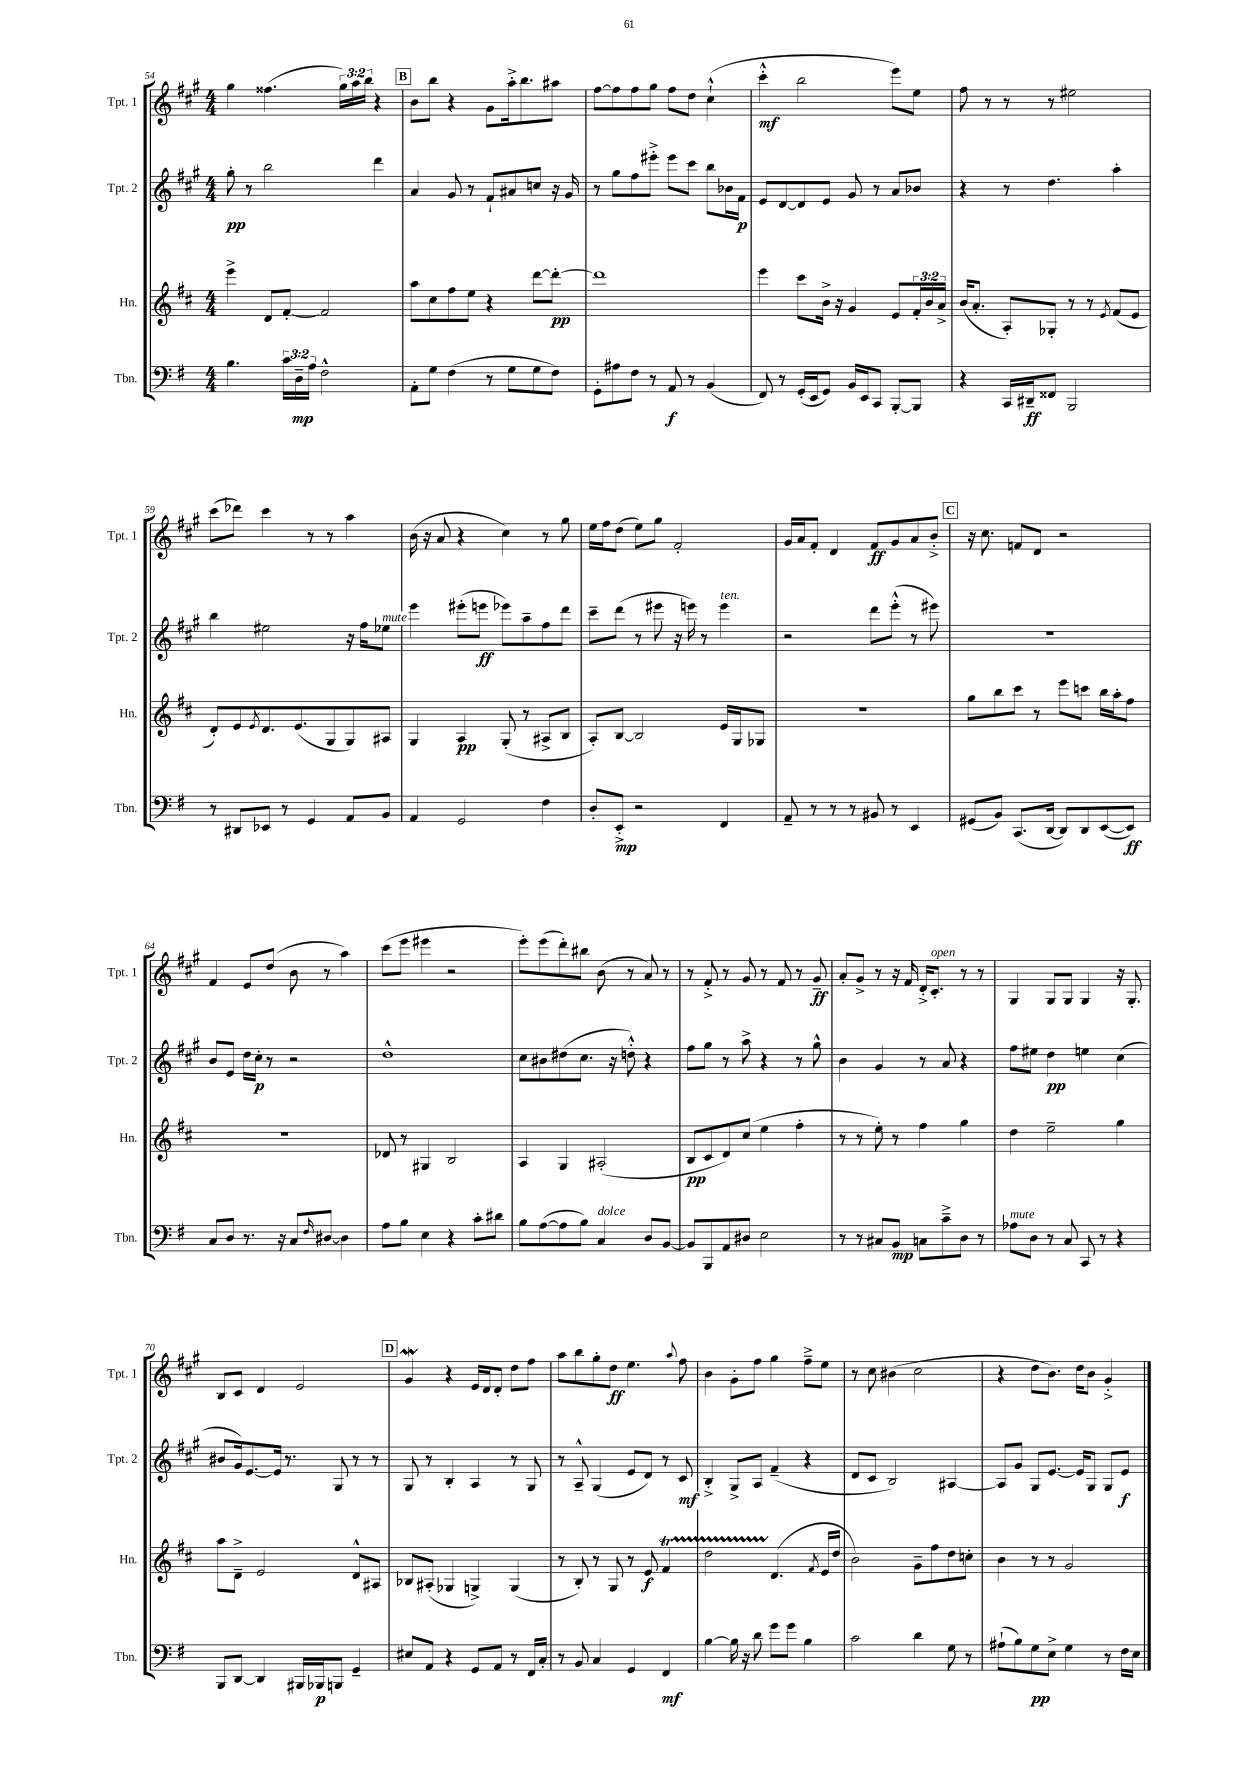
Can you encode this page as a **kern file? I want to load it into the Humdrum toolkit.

**kern	**kern	**kern	**kern
*staff4	*staff3	*staff2	*staff1
*clefF4	*clefG2	*clefG2	*clefG2
*k[f#]	*k[f#c#]	*k[f#c#g#]	*k[f#c#g#]
*M4/4	*M4/4	*M4/4	*M4/4
4.B	4eee^	8gg#'	4gg#
.	.	8r	.
.	8d	2bb	(4.ff##
24c	[8f#'	.	.
24D~	.	.	.
24A	.	.	.
2F#^^	2f#]	.	.
.	.	.	24gg#)
.	.	.	24aa
.	.	.	24bb
.	.	4ddd	4r
=	=	=	=
8AA'	8aa	4a	8b
8G	8cc#	.	8bb
(4F#	8ff#	8g#	4r
.	8ee	8r	.
8r	4r	8f#`	8g#
8G	.	8a#	16aa'^
.	.	.	8.bb
8G	[8ddd	8cc	.
8F#)	8ddd'_	16r	8aa#
.	.	16g#	.
=	=	=	=
8GG'	1ddd]	8r	[8ff#
8A#	.	8gg#	8ff#]
8F#	.	8ff#	8ff#
8r	.	8eee#'^	8gg#
8AA	.	8eee#	8ff#
8r	.	8ccc#	8dd
(4BB	.	8bb	(4cc#`^^
.	.	16b-	.
.	.	16f#	.
=	=	=	=
8FF#)	4eee	8e	4ccc#'^^
8r	.	[8d	.
(16GG'	8ccc#	8d]	2bb
16EE	.	.	.
8GG)	16b^	8e	.
.	16r	.	.
16BB	4g	8g#	.
16EE	.	.	.
8CC	.	8r	.
[8BBB'	8e	8a	8eee)
8BBB]	24f#'	8b-	8ee
.	24b	.	.
.	24a^	.	.
=	=	=	=
4r	(16b	4r	8ff#
.	8.a'	.	.
.	.	.	8r
16CC	8A')	8r	8r
16DD#~	.	.	.
8FF##	8G-'	4.dd	8r
2BBB	8r	.	2ee#
.	8r	.	.
.	8qe	.	.
.	(8f#	4aa'	.
.	8e	.	.
=	=	=	=
8r	8d')	4bb	(8ccc#
8DD#	8e	.	8ddd-)
.	8qe	.	.
8EE-	8.d	2ee#	4ccc#
8r	.	.	.
.	(8.e	.	.
4GG	.	.	8r
.	8G	.	8r
8AA	8G)	16r	4aa
.	.	16ff#	.
8BB	8A#	8ee-	.
=	=	=	=
4AA	4G	4eee	(16b
.	.	.	16r
.	.	.	8a
2GG	4A	(8eee#'	4r
.	.	8eee	.
.	(8G'	8eee-)	4cc#)
.	8r	8aa~	.
4F#	8A#^	8ff#	8r
.	8B	8ddd	8gg#
=	=	=	=
8D'	8A')	8ccc#~	16ee
.	.	.	16ff#
8EE'^	[8B	(8ddd	(8dd
2r	2B]	8r	8ee)
.	.	8eee#	8gg#
.	.	16r	2f#'
.	.	16eee)	.
.	.	8r	.
4FF#	16e	4eee	.
.	16G	.	.
.	8G-	.	.
=	=	=	=
8AA~	1r	2r	16g#
.	.	.	16a
8r	.	.	8f#'
8r	.	.	4d
8r	.	.	.
8BB#	.	8ddd	8f#
8r	.	(8eee'^^	8g#
4EE	.	8r	8a
.	.	8eee#)	8b'^
=	=	=	=
(8GG#	8gg	1r	16r
.	.	.	8.cc#
8BB)	8bb	.	.
(8.CC	8ccc#	.	8f
.	8r	.	8d
[16DD	.	.	.
8DD])	8eee	.	2r
8DD	8ccc	.	.
([8EE	16bb	.	.
.	16aa'	.	.
8EE])	8ff#	.	.
=	=	=	=
8C	1r	8b	4f#
8D	.	8e	.
8.r	.	16dd	8e
.	.	16cc#'	.
.	.	8r	(8dd
16r	.	.	.
8C	.	2r	8b
16qqF#	.	.	.
[8D#	.	.	8r
4D#]	.	.	4aa)
=	=	=	=
8A	8d-	1dd^^	(8ccc#
8B	8r	.	8eee
4E	4G#	.	4eee#
4r	2B	.	2r
8c'	.	.	.
8d#	.	.	.
=	=	=	=
8B	4A	8cc#	8eee')
([8A	.	8b#	(8eee
8A]	4G	(8dd#	8ddd')
8B)	.	8.cc#	8bb#
4C	(2A#'	.	(8b
.	.	16r	.
.	.	8dd'^^)	8r
8D	.	4r	8a)
[8BB	.	.	8r
=	=	=	=
8BB]	8B	8ff#	8r
8BBB	8c#	8gg#	8f#'^
8AA	8d)	8r	8r
8D#	(8cc#	8aa^	8g#
2E	4ee	4r	8r
.	.	.	8f#
.	4ff#'	8r	8r
.	.	8gg#^^	8g#~
=	=	=	=
8r	8r	4b	8a'
8r	8r	.	8g#^
8C#	8ee')	4g#	8r
8BB	8r	.	16r
.	.	.	16f#
8C	4ff#	8r	16d'^
.	.	.	8.c#'
8c~^	.	8a	.
8D	4gg	4r	8r
8r	.	.	8r
=	=	=	=
8A-	4dd	8ff#	4G#
8D	.	8ee#	.
8r	2ee~	4dd	8G#
8C	.	.	8G#
8CC	.	4ee	4G#
8r	.	.	.
4r	4gg	(4cc#	16r
.	.	.	8.G#'
=	=	=	=
8BBB	8aa	8b#	8B
[8DD	8d~^	16g#)	8c#
.	.	[8.e	.
4DD]	2e	.	4d
.	.	16e]	.
.	.	8.r	.
16BBB#	.	.	2e
16BBB-	.	.	.
8BBB	.	8G#	.
4GG~	8d^^	8r	.
.	8A#	8r	.
=	=	=	=
8E#	8B-	8G#	4g#
8AA	(8A#'	8r	.
4r	4G-	4B'	4r
8GG	4G^)	4A	16e
.	.	.	16d
8AA	.	.	8d'
8r	(4G	8r	8dd
16FF#	.	8G#	8ff#
16C'	.	.	.
=	=	=	=
8r	8r	8r	8aa
8BB	8B')	8A~^^	8bb
4C	8r	(4G#	8gg#'
.	8G	.	8dd
4GG	8r	8e	4.ee
.	8e	8d)	.
4FF#	4f#	8r	.
.	.	.	8qqaa
.	.	8c#	8ff#
=	=	=	=
[4B	2dd	4B'^	4b
16B]	.	8G#^	8g#'
16r	.	.	.
8d	.	8A	8ff#
8g	(4.d	(4f#~	4gg#
8g	.	.	.
4B	.	4r	8ff#~^
.	8qf#	.	.
.	16e	.	8ee
.	16dd	.	.
=	=	=	=
2c	2b)	8d	8r
.	.	8c#	8cc#
.	.	2B)	(4b#
4d	8g~	.	2cc#
.	8ff#	.	.
8G	8dd	[4A#	.
8r	8cc'	.	.
=	=	=	=
(8A#`	4b	8A#]	4r
8B)	.	8g#	.
8G	8r	8G#	8dd
8E^	8r	[8.e	8.b)
4G	2g	.	.
.	.	16e]	16dd
.	.	8G#	8b
8r	.	8G#	4g#'^
16F#	.	8e	.
16E	.	.	.
==	==	==	==
*-	*-	*-	*-
